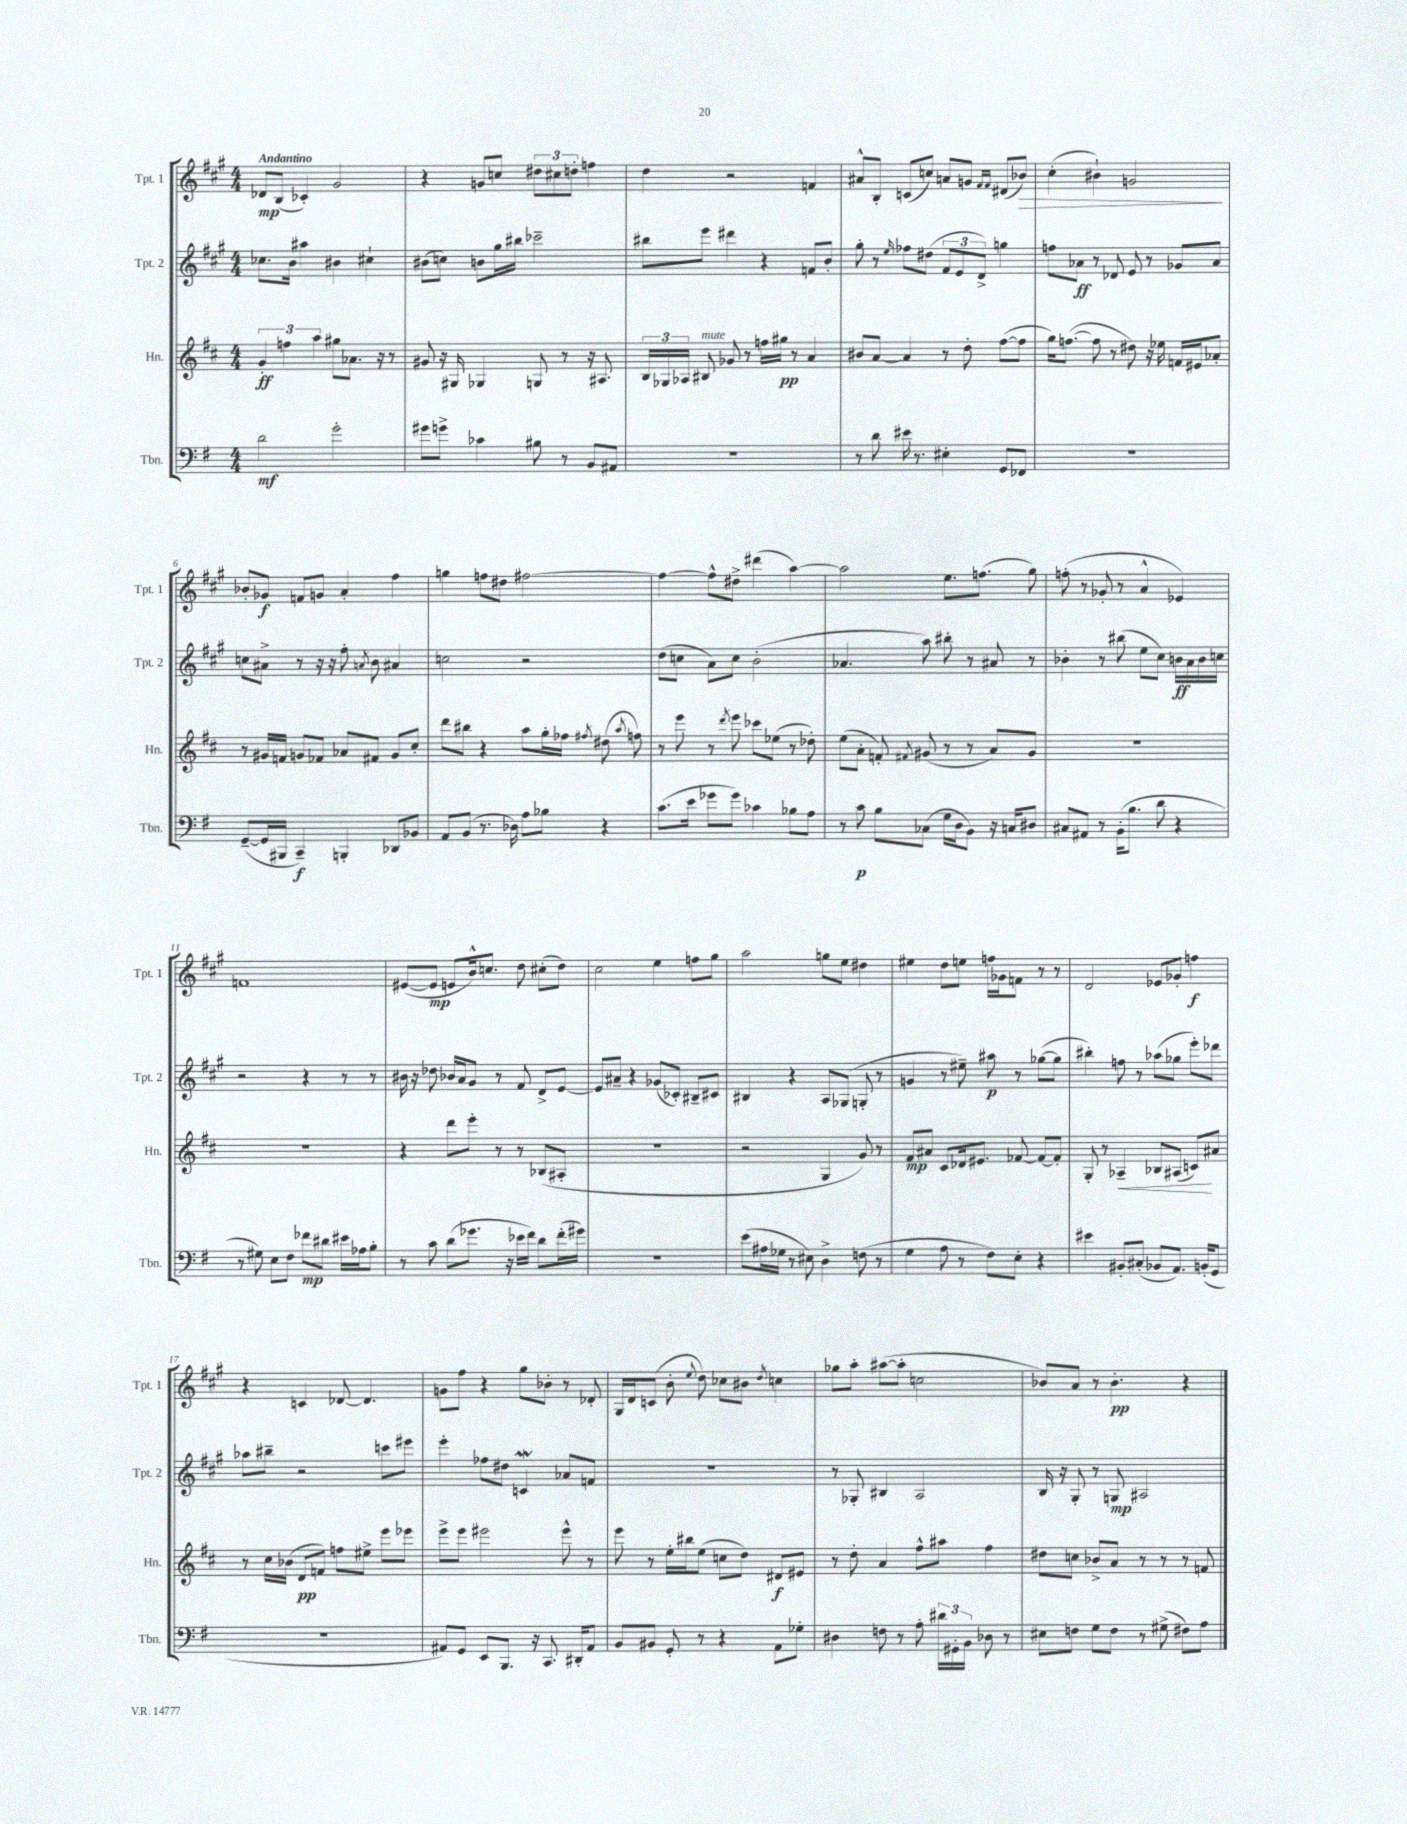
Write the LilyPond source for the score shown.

<<
\new StaffGroup <<
\new Staff = "s0" \with { instrumentName = "Tpt. 1" shortInstrumentName = "Tpt. 1" } {
    \clef treble \key a \major \numericTimeSignature \time 4/4 \tempo "Andantino"
    \autoBeamOff des'8[\mp b8]( ces'4-.) gis'2 |
    r4 g'8[ c''8] \tuplet 3/2 { dis''8[ cis''8 d''8]-. } f''4 |
    d''4 r2 f'4 |
    ais'8[-^ b8]-. c'8[( c''8]) a'8[ g'8] \grace { fis'16[ fis'16] } dis'8[( bes'8]\>) |
    cis''4-.( bis'4-!) g'2\! |
    bes'8[-. ges'8]\f f'8[ g'8] a'4-. fis''4 |
    g''4 f''8[ dis''8] fis''2~ |
    fis''4~ fis''8[-^ dis''8]-> dis'''4( a''4~) |
    a''2 e''8.[ f''8.]( gis''8) |
    f''8-.( r8 ges'8-. r8 a'4-^ ees'4) |
    f'1 |
    eis'8[~( eis'8]\mp e'8[ b'16-^) c''8.] d''8 cis''8[-.( d''8]) |
    cis''2 e''4 f''8[ gis''8] |
    a''2 g''8[ e''8] dis''4 |
    eis''4 d''8[ e''8] f''16[ ges'16 f'8] r8 r8 |
    d'2 ees'8[ ges'8]-. f''4\f |
    r4 c'4 des'8~ des'4. |
    g'8[ fis''8] r4 gis''8[ bes'8]-. r8 des'8-. |
    gis16[ d'16 c'8]( b'8-. \appoggiatura { e''8 } d''8) ces''8[ bis'8] \acciaccatura { d''8 } c''4 |
    ges''8[ a''8]-. ais''8[~( ais''8]-. c''2 |
    bes'8[) a'8] r8 bes'4.-.\pp r4 \bar "|." |
}
\new Staff = "s1" \with { instrumentName = "Tpt. 2" shortInstrumentName = "Tpt. 2" } {
    \clef treble \key a \major \numericTimeSignature \time 4/4
    \autoBeamOff ces''8.[ b'16] ais''4 bis'4 cis''4-! |
    bis'8[( c''8]) b'8[ gis''16 bis''16] ces'''2-- |
    bis''8[ e'''8] dis'''4 r4 f'8[ b'8]-. |
    gis''8-. r8 \grace { e''16 } fes''8[ dis''8]( \tuplet 3/2 { fis'8[ e'8 d'8]->) } g''4 |
    f''8[ aes'8]\ff r8 des'8 e'8 r8 ges'8[ aes'8] |
    c''8[ ais'8]-> r8 r16 r16 fis''8-. \acciaccatura { a'8 } b'8 ais'4 |
    c''2 r2 |
    d''8[( c''8] a'8[) c''8] b'2-.( |
    aes'4. a''8) bis''8-. r8 ais'8 r8 |
    bes'4-. r8 bis''8( e''8[ cis''8]) b'16[\ff a'16 b'16 c''16] |
    r2 r4 r8 r8 |
    bis'16 r16 des''8 bes'16[ a'16 gis'8] r8 fis'8 d'8[-> e'8]~ |
    e'8[ ais'8]-- r4 ges'8[( ces'8]-.) bis8[-- cis'8] |
    bis4 r4 a8[ ges8]( g8-. r8 |
    g'4 r8 eis''8--) ais''8\p r8 ges''8[~( ges''8] |
    bis''4-.) f''8 r8 aes''8[( ges''8] e'''8[-.) des'''8] |
    aes''8[ bis''8]-- r2 c'''8[ eis'''8] |
    e'''4-. fes''8[ dis''8] c'4\mordent aes'8[ f'8] |
    R1 |
    r8 ges8-. bis4 a2 |
    b16 r16 gis8-. r8 g8\mp ais2 \bar "|." |
}
\new Staff = "s2" \with { instrumentName = "Hn." shortInstrumentName = "Hn." } {
    \clef treble \key d \major \numericTimeSignature \time 4/4
    \autoBeamOff \tuplet 3/2 { g'4-.\ff f''4 a''4 } gis''8[ aes'8.] r16 r8 |
    gis'8 r16 gis16 ges4 g8 r8 r16 ais8. |
    \tuplet 3/2 { b16[ ges16 aes16] } bis8^\markup { \italic "mute" } ges'8 r8 f''16[ gis''16]\pp r8 a'4 |
    bis'8[ a'8]~ a'4 r8 d''8-. fis''8[~( fis''8] |
    g''16[) f''8.]~( f''8 r8 dis''8) r16 ees''16 f'16[ eis'16 aes'8]-. |
    r8 gis'16[ f'16] g'8[ fes'8] aes'8[ fis'8] g'8[ cis''8]-. |
    d'''8[ bis''8] r4 a''8[ g''16-. fes''16] \acciaccatura { fis''8 } dis''8( \acciaccatura { a''8 } f''8) |
    r8 e'''8 r8 \acciaccatura { d'''8 } e'''8 ces'''8[ ees''8]( r8 des''8-.) |
    e''8[( a'8]-. f'8-.) \acciaccatura { fis'8 } gis'8( r8 r8 a'8[) gis'8] |
    R1 |
    R1 |
    r4 d'''8[ e'''8]-. r8 r8 bes8[( ais8]-. |
    r1 |
    r2 g4 g'8) r8 |
    fis'8[\mp ais'8] cis'8[ des'16 eis'8.] fes'8~ fes'8[~ fes'8]-. |
    g8-. r8 aes4--\< bes8[ ais8]( c'8[\!) ais'8] |
    r8 cis''16[ bes'16]( d'8[\pp f'8]) f''8[ eis''8]-> e'''8[ ees'''8] |
    e'''8[-> e'''8] eis'''2 eis'''8-^ r8 |
    e'''8 r8 e''16[-. bis''16 e''8]( c''8[ d''8]) dis'8[\f eis'8] |
    r8 d''8-. a'4 fis''8[-^ ais''8] fis''4 |
    dis''8[ c''8] bes'8[-> a'8] r8 r8 r8 f'8 \bar "|." |
}
\new Staff = "s3" \with { instrumentName = "Tbn." shortInstrumentName = "Tbn." } {
    \clef bass \key g \major \numericTimeSignature \time 4/4
    \autoBeamOff d'2\mf g'2-. |
    gis'8[ g'8]-> ces'4 bis8 r8 b,8[ ais,8] |
    R1 |
    r8 d'8 eis'16 r8. eis4-. g,8[ fes,8] |
    R1 |
    g,8[~--( g,16 bis,,16] c,4--\f) b,,4-. des,8[ bes,8] |
    a,8[ b,8]( r8. des16) a8[ bes8] r4 |
    c'8.[( e'16] ges'8[ ges'8]) ces'4 bes8[ a8] |
    r8 c'8\p b8[ ces8]( g16[ d16 b,8]) r16 c16[ dis8] |
    cis8[ ais,8] r8 b,16[-.( b8.] d'8 r4 |
    r8 gis8) e8[ fis8] fes'8[\mp dis'8] eis'16[ aes16 b8]-. |
    r8 c'8 d'8[( ges'8.] r16 ees'16[ fis'16]) d'8[ fis'16-.( gis'16]) |
    R1 |
    e'8[( ais16 ges16] r8 eis8) d4-> f8( r8 |
    g4 a8 r8 fis8[) e8]-. r4 |
    eis'4 bis,8[-. cis8]-.( bes,8[ a,8.]) b,16[-.( g,8] |
    R1 |
    ais,8[) g,8] e,8[ b,,8.] r16 c,8. dis,16[-. ais,8] |
    b,8[ bis,8] g,8-. r8 r4 a,8[ ges8]-. |
    dis4 f8 r8 a8-. \tuplet 3/2 { dis'16[ gis,16-. b,16] } des8 r8 |
    eis8[ f8] g8[ f8] r8 gis8->( fis8[) a8] \bar "|." |
}
>>
>>
